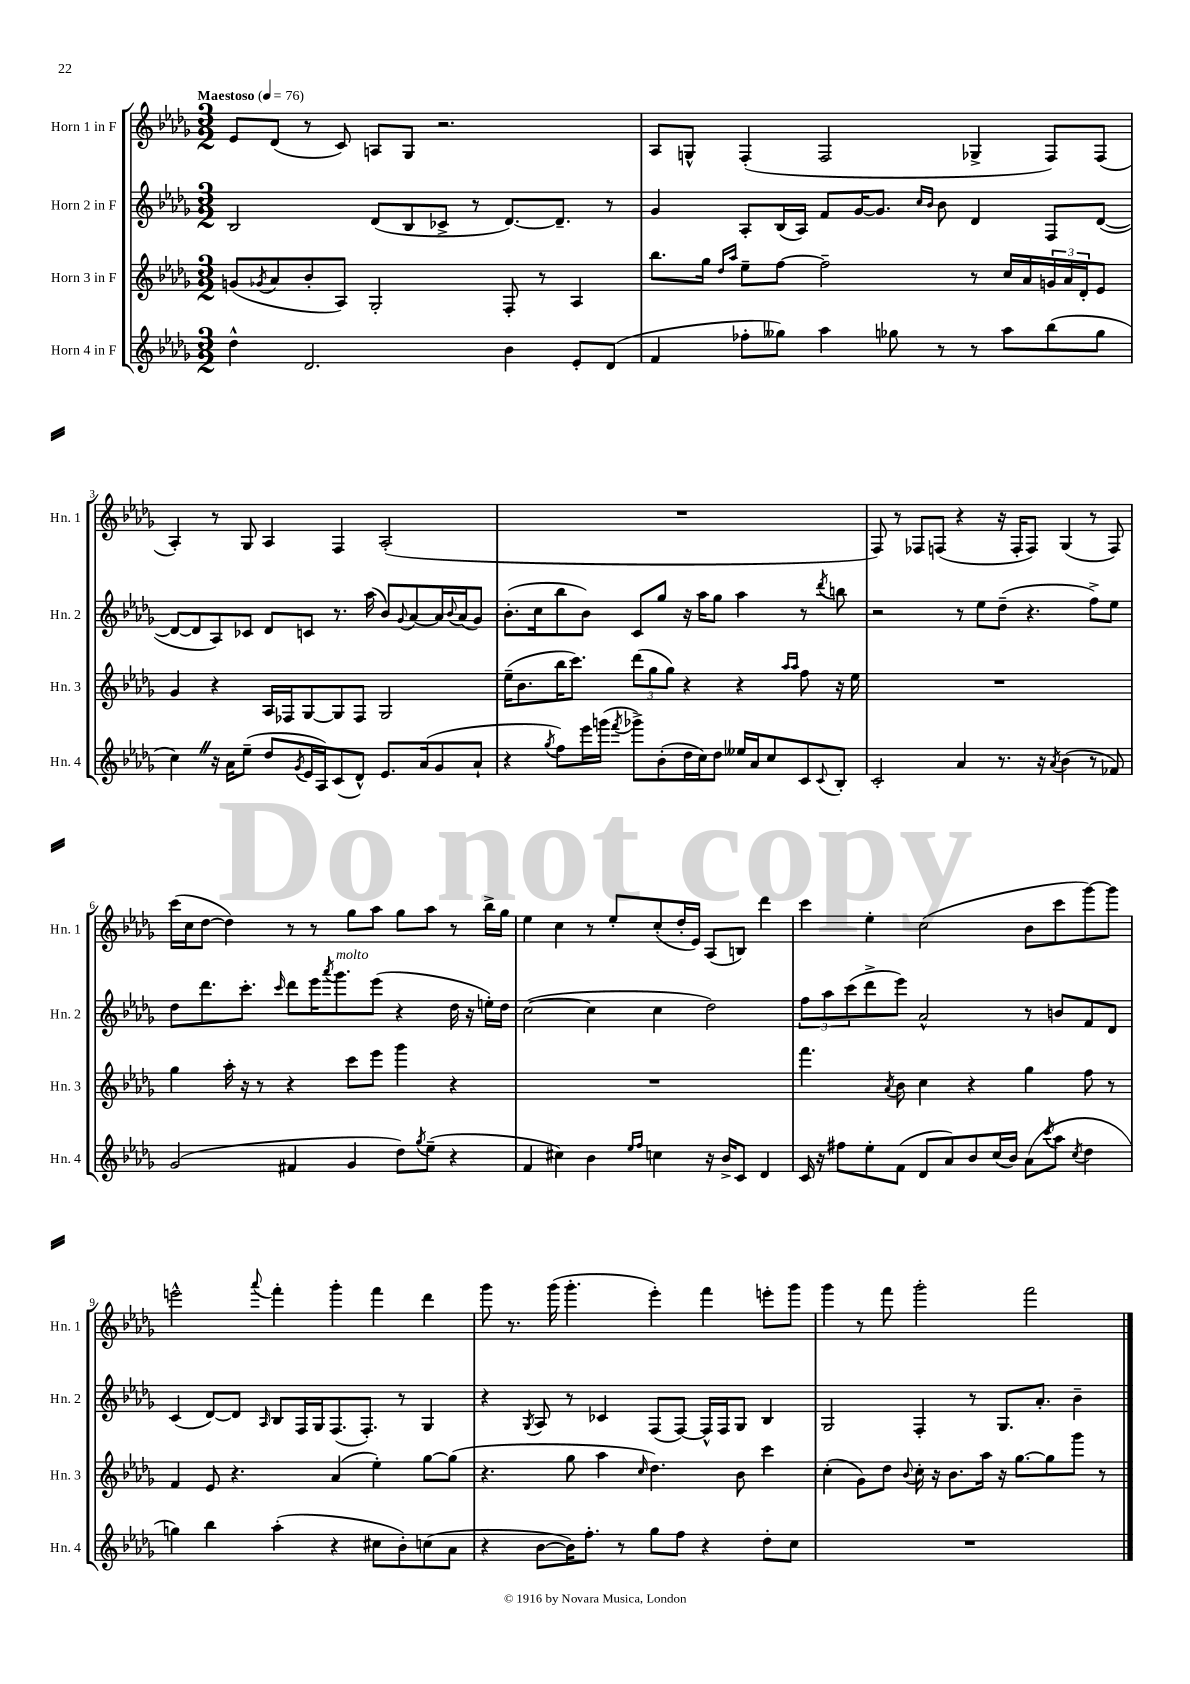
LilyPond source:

<<
\new StaffGroup <<
\new Staff = "s0" \with { instrumentName = "Horn 1 in F" shortInstrumentName = "Hn. 1" } {
    \clef treble \key des \major \numericTimeSignature \time 3/2 \tempo "Maestoso" 4 = 76
    ees'8 des'8( r8 c'8) a8 ges8 r2. |
    aes8 g8-^ f4-.( f2 ges4-> f8) f8( |
    aes4-.) r8 ges8 aes4 f4 aes2-.( |
    R1. |
    f8) r8 fes8 f8( r4 r16 f16-. f8) ges4( r8 f8) |
    c'''16( c''16 des''8~ des''4) r8 r8 ges''8 aes''8 ges''8 aes''8 r8 bes''16-> ges''16 |
    ees''4 c''4 r8 ees''8-. c''8-.( des''16-. ees'16) aes8( b8) des'''4 |
    c'''4 ees''4-. c''2( bes'8 c'''8 ges'''8~) ges'''8 |
    e'''2-^ \appoggiatura { aes'''8 } f'''4-. ges'''4-. f'''4 des'''4 |
    ges'''8 r8. ges'''16( ges'''4.-. ees'''4-.) f'''4 e'''8-. ges'''8 |
    ges'''4 r8 f'''8 ges'''2-. f'''2 \bar "|." |
}
\new Staff = "s1" \with { instrumentName = "Horn 2 in F" shortInstrumentName = "Hn. 2" } {
    \clef treble \key des \major \numericTimeSignature \time 3/2
    bes2 des'8( bes8 ces'8-> r8 des'8.~) des'8.-- r8 |
    ges'4 aes8-. bes16( aes16) f'8 ges'16~ ges'8. \grace { c''16 bes'16 } bes'8 des'4 f8 des'8~( |
    des'8~ des'8 aes8) ces'8 des'8 c'8 r8. aes''16( bes'8) \appoggiatura { ges'8 } aes'8~ aes'16 \appoggiatura { bes'8 } aes'16( ges'8) |
    bes'8.-.( c''16 bes''8 bes'8) c'8 ges''8 r16 aes''16 ges''8 aes''4 r8 \acciaccatura { des'''8 } b''8 |
    r2 r8 ees''8 des''8--( r4. f''8->) ees''8 |
    des''8 des'''8. c'''8.-. \grace { c'''16 } des'''8 ees'''16 \acciaccatura { aes'''8 } ges'''8.^\markup { \italic "molto" } ees'''8( r4 des''16 r16 e''16-.) des''16 |
    c''2~( c''4 c''4 des''2) |
    \tuplet 3/2 { f''8 aes''8 c'''8( } des'''8-> ees'''8) aes'2-^ r8 b'8 f'8 des'8 |
    c'4( des'8~) des'8 \grace { aes16 } bes8 f16 ges16 f8.( f8.-.) r8 ges4 |
    r4 \acciaccatura { ges8 } aes8 r8 ces'4 f8( f8~) f16-^ f16 ges8 bes4 |
    ges2 f4-. r8 ges8. aes'8.-. bes'4-- \bar "|." |
}
\new Staff = "s2" \with { instrumentName = "Horn 3 in F" shortInstrumentName = "Hn. 3" } {
    \clef treble \key des \major \numericTimeSignature \time 3/2
    g'8( \acciaccatura { ges'8 } aes'8 bes'8-. aes8) ges2-. f8-. r8 aes4 |
    bes''8. ges''16 \grace { des''16 aes''16 } ees''8-- f''8~ f''2-- r8 c''16 aes'16 \tuplet 3/2 { g'16 aes'16 des'16-. } ees'8 |
    ges'4 r4 aes16 fes16 ges8~ ges8 fes8 ges2 |
    ees''16--( bes'8. bes''16 c'''8.) \tuplet 3/2 { des'''8( ges''8 ges''8) } r4 r4 \grace { aes''16 aes''16 } f''8 r16 ees''16 |
    R1. |
    ges''4 aes''16-. r16 r8 r4 c'''8 ees'''8 ges'''4 r4 |
    R1. |
    f'''4. \acciaccatura { aes'8 } bes'8 c''4 r4 ges''4 f''8 r8 |
    f'4 ees'8 r4. aes'4( ees''4-.) ges''8~ ges''8( |
    r4. ges''8 aes''4 \grace { c''16 } des''4.) bes'8 c'''4 |
    c''4-.( ges'8) des''8 \appoggiatura { bes'8 } c''16-. r16 bes'8. aes''16 r16 ges''8.~ ges''8 ges'''8 r8 \bar "|." |
}
\new Staff = "s3" \with { instrumentName = "Horn 4 in F" shortInstrumentName = "Hn. 4" } {
    \clef treble \key des \major \numericTimeSignature \time 3/2
    des''4-^ des'2. bes'4 ees'8-. des'8( |
    f'4 fes''8-. geses''8) aes''4 ges''8 r8 r8 aes''8 bes''8( ges''8 |
    c''4) \once \override BreathingSign.text = \markup { \musicglyph "scripts.caesura.straight" } \breathe r16 aes'16 ees''8--( des''8 \acciaccatura { ges'8 } ees'16 aes16) c'8( des'8-^) ees'8. aes'16( ges'8 aes'8-! |
    r4 \acciaccatura { ges''8 } f''8) ees'''16 g'''16( \acciaccatura { f'''8 } ges'''8->) bes'8-.( des''16 c''16) des''8 eeses''16 aes'16 c''8 c'8 \appoggiatura { c'8 } bes8-. |
    c'2-. aes'4 r8. r16 \acciaccatura { aes'8 } bes'4( r8 fes'8) |
    ges'2( fis'4 ges'4 des''8) \acciaccatura { ges''8 } ees''8--( r4 |
    f'4 cis''4) bes'4 \grace { ees''16 f''16 } c''4 r16 bes'16-> c'8 des'4 |
    c'16 r16 fis''8 ees''8-. f'8( des'8 aes'8) bes'8 c''16( bes'16) aes'8( \acciaccatura { c'''8 } aes''8 \acciaccatura { c''8 } des''4 |
    g''4) bes''4 aes''4-.( r4 cis''8 bes'8-.) c''8( aes'8 |
    r4 bes'8~ bes'16) f''8.-. r8 ges''8 f''8 r4 des''8-. c''8 |
    R1. \bar "|." |
}
>>
>>
